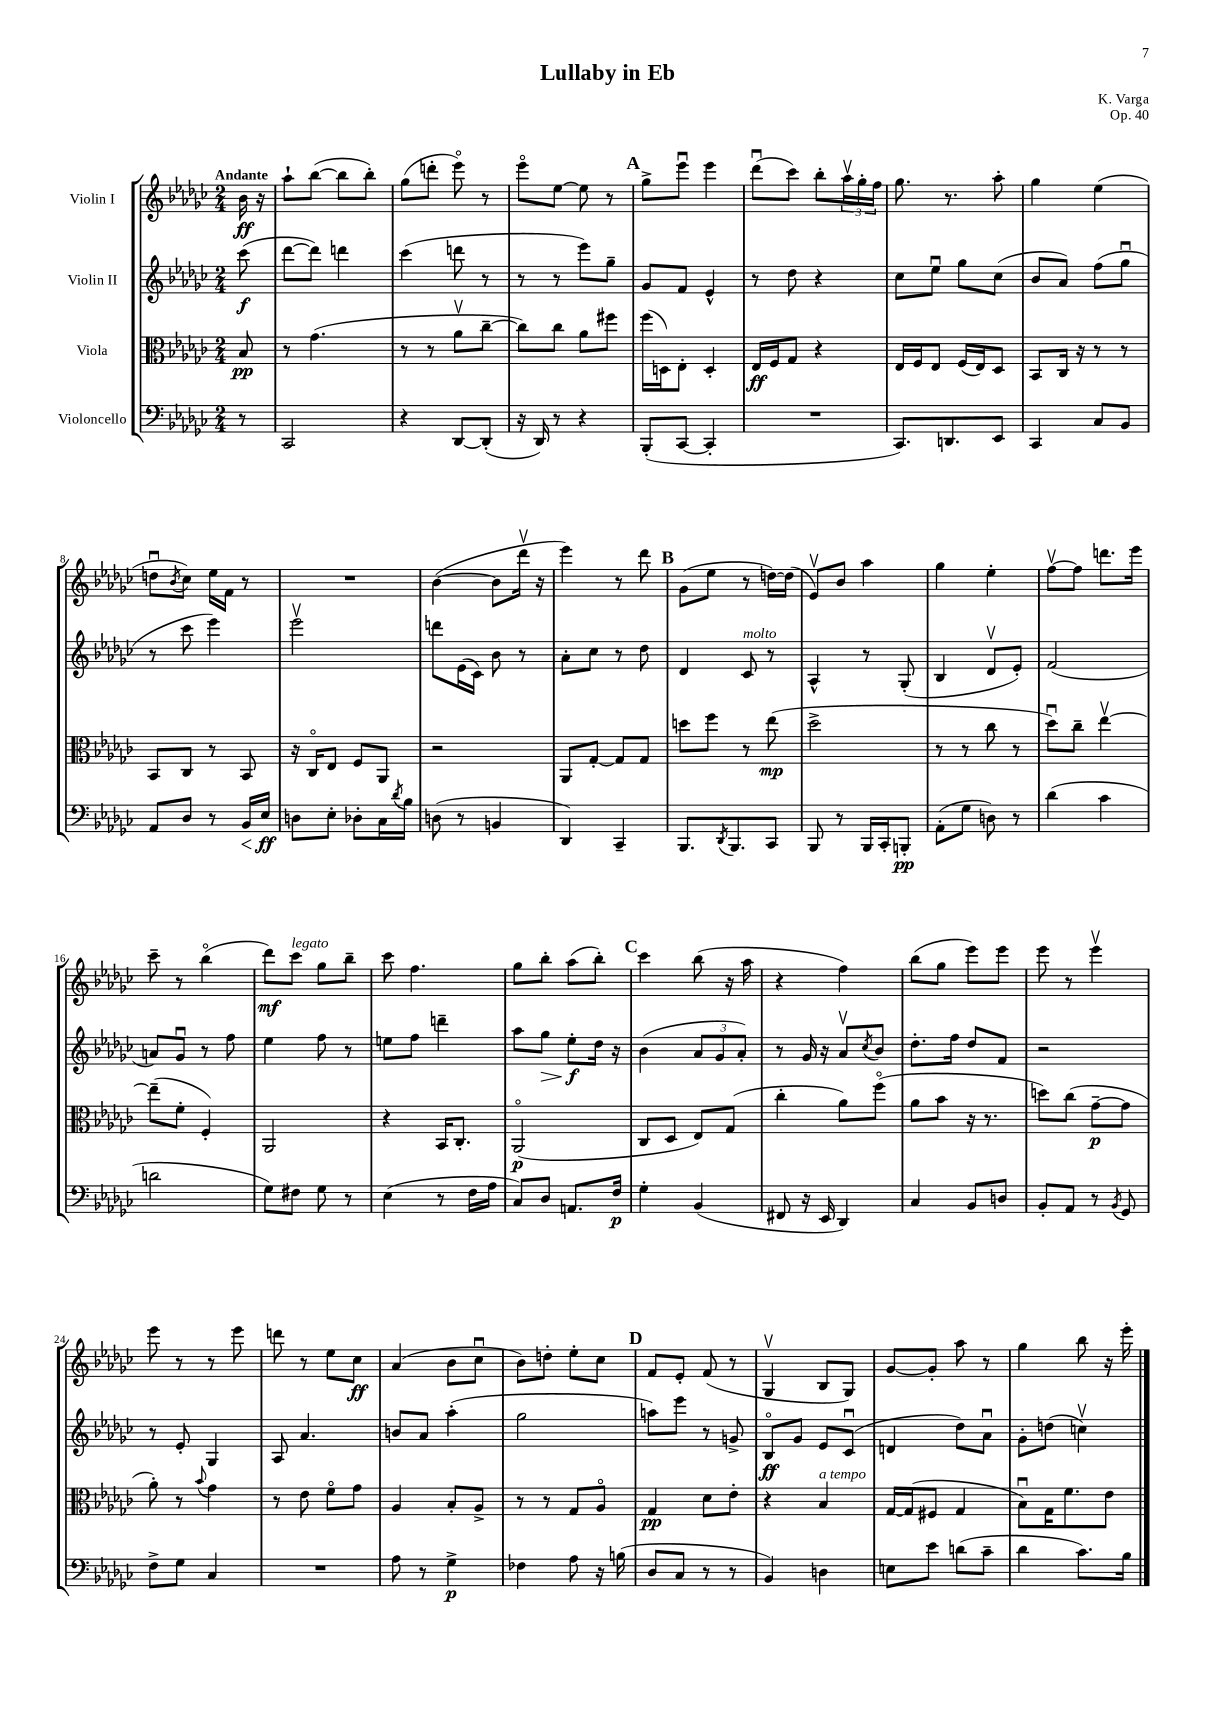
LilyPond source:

\header { title = "Lullaby in Eb" composer = "K. Varga" opus = "Op. 40" }
<<
\new StaffGroup <<
\new Staff = "s0" \with { instrumentName = "Violin I" } {
    \clef treble \key ges \major \numericTimeSignature \time 2/4 \partial 8 \tempo "Andante"
    bes'16\ff r16 |
    aes''8-! bes''8~( bes''8 bes''8-.) |
    ges''8( d'''8-. ees'''8\flageolet) r8 |
    ees'''8\flageolet ees''8~ ees''8 r8 |
    \mark \markup { \bold "A" } ges''8-> ees'''8\downbow ees'''4 |
    des'''8\downbow( ces'''8) bes''8-. \tuplet 3/2 { aes''16\upbow ges''16-. f''16 } |
    ges''8. r8. aes''8-. |
    ges''4 ees''4( |
    d''8\downbow \acciaccatura { bes'8 } ces''8) ees''16 f'16 r8 |
    R2 |
    bes'4~( bes'8 des'''16\upbow r16 |
    ees'''4) r8 des'''8 |
    \mark \markup { \bold "B" } ges'8( ees''8 r8 d''16~) d''16( |
    ees'8\upbow) bes'8 aes''4 |
    ges''4 ees''4-. |
    f''8~\upbow f''8 d'''8. ees'''16 |
    ces'''8-- r8 bes''4\flageolet( |
    des'''8\mf) ces'''8^\markup { \italic "legato" } ges''8 bes''8-- |
    ces'''8 f''4. |
    ges''8 bes''8-. aes''8( bes''8-.) |
    \mark \markup { \bold "C" } ces'''4 bes''8( r16 aes''16 |
    r4 f''4) |
    bes''8( ges''8 ees'''8) ees'''8 |
    ees'''8 r8 ees'''4\upbow |
    ees'''8 r8 r8 ees'''8 |
    d'''8 r8 ees''8 ces''8\ff |
    aes'4( bes'8 ces''8\downbow |
    bes'8) d''8-. ees''8-. ces''8 |
    \mark \markup { \bold "D" } f'8 ees'8-. f'8( r8 |
    ges4\upbow bes8 ges8) |
    ges'8~ ges'8-. aes''8 r8 |
    ges''4 bes''8 r16 ees'''16-. \bar "|." |
}
\new Staff = "s1" \with { instrumentName = "Violin II" } {
    \clef treble \key ges \major \numericTimeSignature \time 2/4 \partial 8
    ces'''8\f( |
    des'''8~ des'''8) d'''4 |
    ces'''4( d'''8 r8 |
    r8 r8 ees'''8) ges''8-- |
    \mark \markup { \bold "A" } ges'8 f'8 ees'4-^ |
    r8 des''8 r4 |
    ces''8 ees''8\downbow ges''8 ces''8( |
    bes'8 aes'8) f''8( ges''8\downbow |
    r8 ces'''8 ees'''4) |
    ees'''2\upbow |
    d'''8 ees'16( ces'16) bes'8 r8 |
    aes'8-. ces''8 r8 des''8 |
    \mark \markup { \bold "B" } des'4 ces'8^\markup { \italic "molto" } r8 |
    aes4-^ r8 ges8-.( |
    bes4 des'8\upbow ees'8-.) |
    f'2( |
    a'8) ges'8\downbow r8 f''8 |
    ees''4 f''8 r8 |
    e''8 f''8 d'''4-- |
    aes''8 ges''8\> ees''8-.\f\! des''16 r16 |
    \mark \markup { \bold "C" } bes'4( \tuplet 3/2 { aes'8 ges'8 aes'8-.) } |
    r8 ges'16 r16 aes'8\upbow \acciaccatura { ces''8 } bes'8 |
    des''8.-. f''16 des''8 f'8 |
    r2 |
    r8 ees'8-. ges4 |
    aes8 aes'4. |
    b'8 aes'8 aes''4-.( |
    ges''2 |
    \mark \markup { \bold "D" } a''8) ees'''8 r8 g'8-> |
    bes8\flageolet\ff ges'8 ees'8 ces'8\downbow( |
    d'4 des''8) aes'8\downbow |
    ges'8-. d''8( c''4\upbow) \bar "|." |
}
\new Staff = "s2" \with { instrumentName = "Viola" } {
    \clef alto \key ges \major \numericTimeSignature \time 2/4 \partial 8
    bes8\pp |
    r8 ges'4.( |
    r8 r8 aes'8\upbow ces''8~-- |
    ces''8) ces''8 aes'8 fis''8 |
    \mark \markup { \bold "A" } f''16( d16) ees8-. d4-. |
    ees16\ff f16 ges8 r4 |
    ees16 f16 ees8 f16( ees16) des8 |
    bes,8 ces16 r16 r8 r8 |
    bes,8 ces8 r8 bes,8 |
    r16 ces16\flageolet ees8 f8 aes,8 |
    r2 |
    aes,8 ges8~-. ges8 ges8 |
    \mark \markup { \bold "B" } d''8 f''8 r8 ees''8\mp( |
    des''2-> |
    r8 r8 ces''8 r8 |
    des''8\downbow) ces''8-- ees''4~\upbow |
    ees''8--( f'8-. f4-.) |
    aes,2 |
    r4 bes,16 ces8.-. |
    aes,2\flageolet\p( |
    \mark \markup { \bold "C" } ces8 des8 ees8) ges8( |
    ces''4-. aes'8) f''8\flageolet( |
    aes'8 bes'8 r16 r8. |
    d''8) ces''8( ges'8~--\p ges'8 |
    aes'8-.) r8 \appoggiatura { bes'8 } ges'4 |
    r8 ees'8 f'8\flageolet ges'8 |
    aes4 bes8-. aes8-> |
    r8 r8 ges8 aes8\flageolet |
    \mark \markup { \bold "D" } ges4\pp des'8 ees'8-. |
    r4 bes4^\markup { \italic "a tempo" } |
    ges16~ ges16( fis8 ges4 |
    bes8\downbow) ges16 f'8. ees'8 \bar "|." |
}
\new Staff = "s3" \with { instrumentName = "Violoncello" } {
    \clef bass \key ges \major \numericTimeSignature \time 2/4 \partial 8
    r8 |
    ces,2 |
    r4 des,8~ des,8-.( |
    r16 des,16) r8 r4 |
    \mark \markup { \bold "A" } bes,,8-.( ces,8~ ces,4-. |
    R2 |
    ces,8.) d,8. ees,8 |
    ces,4 ces8 bes,8 |
    aes,8 des8 r8 bes,16\< ees16\ff\! |
    d8 ees8-. des8-. ces16 \acciaccatura { des'8 } bes16 |
    d8( r8 b,4 |
    des,4) ces,4-- |
    \mark \markup { \bold "B" } bes,,8. \acciaccatura { des,8 } bes,,8. ces,8 |
    bes,,8 r8 bes,,16 ces,16-. b,,8-.\pp |
    aes,8-.( ges8 d8) r8 |
    des'4( ces'4 |
    d'2 |
    ges8) fis8 ges8 r8 |
    ees4( r8 f16 aes16 |
    ces8) des8 a,8. f16\p |
    \mark \markup { \bold "C" } ges4-. bes,4( |
    fis,8 r16 ees,16 des,4) |
    ces4 bes,8 d8 |
    bes,8-. aes,8 r8 \acciaccatura { bes,8 } ges,8 |
    f8-> ges8 ces4 |
    R2 |
    aes8 r8 ges4->\p |
    fes4 aes8 r16 b16( |
    \mark \markup { \bold "D" } des8 ces8 r8 r8 |
    bes,4) d4 |
    e8 ees'8 d'8( ces'8-- |
    des'4 ces'8.) bes16 \bar "|." |
}
>>
>>
